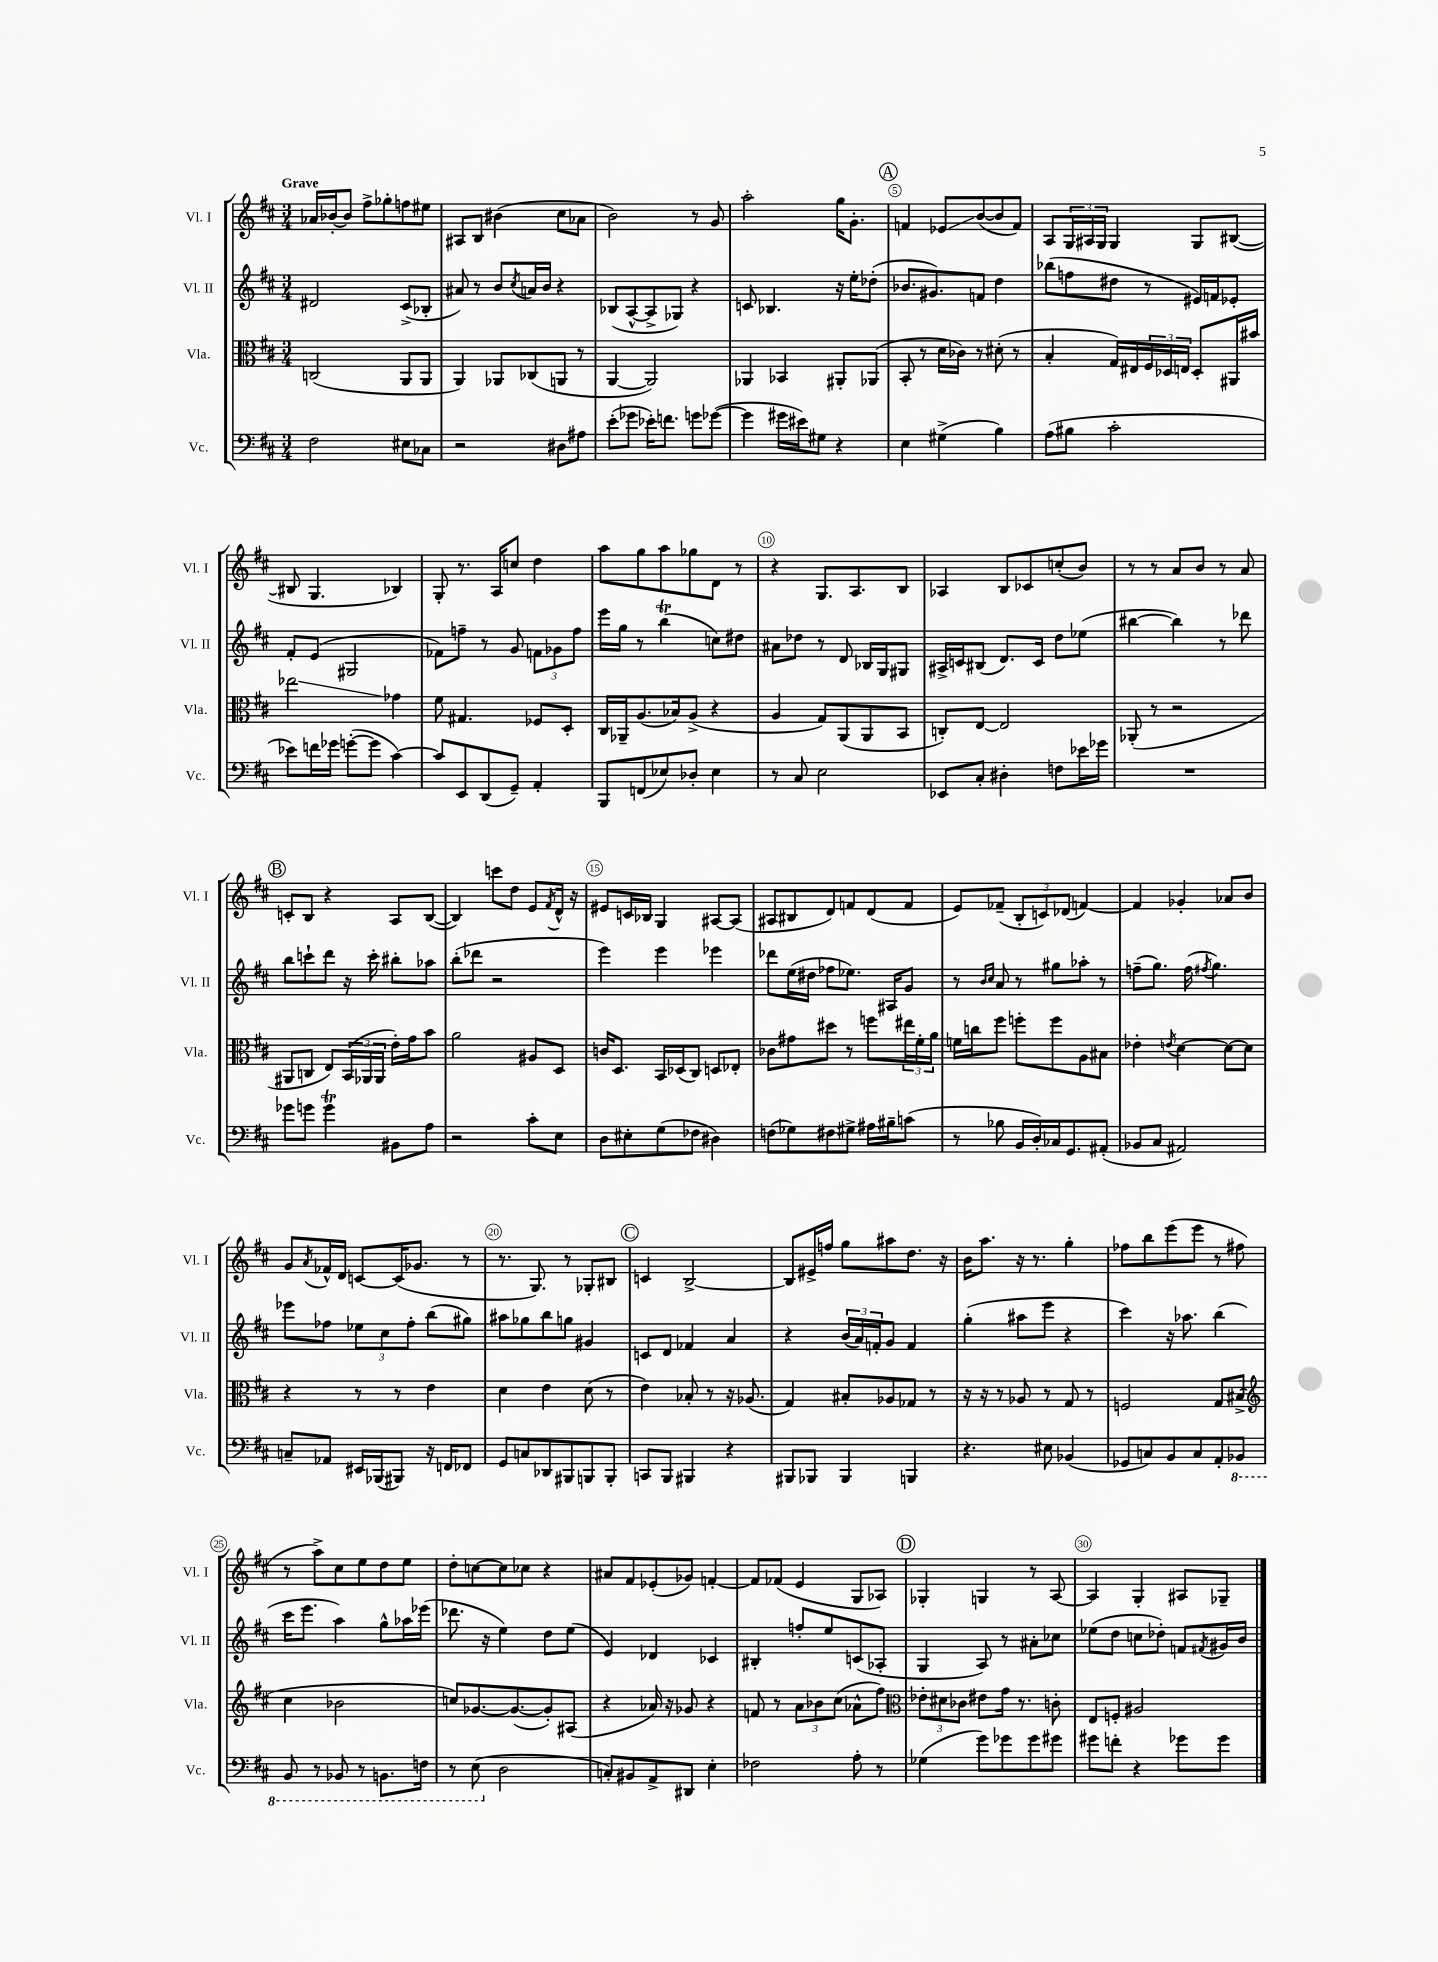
<<
\new StaffGroup <<
\new Staff = "s0" \with { instrumentName = "Vl. I" shortInstrumentName = "Vl. I" } {
    \clef treble \key d \major \numericTimeSignature \time 3/4 \tempo "Grave"
    aes'16 bes'16~-. bes'8 fis''8-> ges''8-. f''8 eis''8 |
    ais8 b8 bis'4( cis''8 aes'8 |
    b'2) r8 g'8 |
    a''2-. g''16 g'8.-. |
    \mark \markup { \circle "A" } f'4 ees'8\glissando b'8~( b'8 f'8) |
    a8 \tuplet 3/2 { g16 ais16 g16 } g4 g8 bis8~( |
    bis8 g4. bes4) |
    g8-. r8. a16 c''8 d''4 |
    a''8 g''8 a''8 ges''8 d'8 r8 |
    r4 g8. a8. b8 |
    aes4 b8 ces'8 c''8-.( b'8) |
    r8 r8 a'8 b'8 r8 a'8 |
    \mark \markup { \circle "B" } c'8-. b8 r4 a8 b8~( |
    b4) c'''8 d''8 e'8 \acciaccatura { fis'8 } d'16-^ r16 |
    eis'8 c'16 bes16 g4 ais8~ ais8( |
    ais8 bis8 d'8) f'8 d'8( f'8 |
    e'8) fes'8--( \tuplet 3/2 { b8-. c'8) des'8( } f'4~) |
    f'4 ges'4-. aes'8 b'8 |
    g'8 \acciaccatura { a'8 } fes'16-^ d'16 c'8~ c'16( ges'8. r8 |
    r8. g8.) r8 ges8-. bis8 |
    \mark \markup { \circle "C" } c'4 b2~-> |
    b8 eis'16-> f''16 g''8 ais''8 d''8. r16 |
    b'16 a''8. r16 r8. g''4-. |
    fes''8 b''8 e'''8( e'''8 r8 fis''8 |
    r8 a''8->) cis''8 e''8 d''8 e''8 |
    d''8-. c''8~ c''8 ces''8 r4 |
    ais'8 fis'8 ees'8-.( ges'8) f'4~-. |
    f'8 fes'8( e'4 g8 aes8) |
    \mark \markup { \circle "D" } ges4-. g4 r8 a8~ |
    a4 g4-. ais8 ges8-- \bar "|." |
}
\new Staff = "s1" \with { instrumentName = "Vl. II" shortInstrumentName = "Vl. II" } {
    \clef treble \key d \major \numericTimeSignature \time 3/4
    dis'2 cis'8->( bes8-. |
    ais'8) r8 b'8 \acciaccatura { cis''8 } a'16 b'16 r4 |
    bes8( a8~-^ a8-> ges8) r4 |
    c'8 bes4. r16 e''16-. des''8-.( |
    \mark \markup { \circle "A" } bes'8. gis'8.) f'8 d''4 |
    bes''8( f''8 dis''8 r8 eis'16) f'16 ees'8-. |
    fis'8-. e'8( gis2 |
    fes'8) f''8-- r8 g'8 \tuplet 3/2 { f'8 ges'8 f''8 } |
    e'''16 g''16 r8 b''4\trill( c''8) dis''8 |
    ais'8 des''8 r8 d'8 bes16 g16 gis8 |
    ais16-> c'16 bis8( d'8.) c'16 d''8 ees''8( |
    bis''4~ bis''4) r8 des'''8 |
    \mark \markup { \circle "B" } b''8 c'''8-! d'''8 r16 c'''16-. bis''8-. aes''8 |
    b''8-.( des'''8 r2 |
    e'''4) e'''4 ees'''4 |
    des'''8 e''16( dis''16 fes''8 ees''8.) ais16 g'8 |
    r8 \grace { b'16 cis''16 } a'8 r8 gis''8 aes''8-. r8 |
    f''8--( g''8.) f''16( \acciaccatura { fis''8 } g''4.) |
    ees'''8 fes''8 \tuplet 3/2 { ees''8 cis''8 fes''8-. } b''8( gis''8) |
    ais''8 ges''8 b''8 g''8 gis'4 |
    \mark \markup { \circle "C" } c'8 d'8 fes'4 a'4 |
    r4 \tuplet 3/2 { b'16( a'16) f'16-. } g'8 f'4 |
    g''4-.( ais''8 e'''8 r4 |
    cis'''4) r16 aes''8. b''4( |
    cis'''16 e'''8. a''4) g''8-^ aes''16 ees'''16( |
    des'''8. r16 e''4) d''8 e''8( |
    e'4) des'4 ces'4 |
    bis4-. f''8-. e''8 c'8( aes8-. |
    \mark \markup { \circle "D" } g4 a8) r8 ais'8-. ces''8 |
    ees''8( d''8 c''8 des''8-.) f'8 \acciaccatura { fis'8 } gis'16 b'16 \bar "|." |
}
\new Staff = "s2" \with { instrumentName = "Vla." shortInstrumentName = "Vla." } {
    \clef alto \key d \major \numericTimeSignature \time 3/4
    c2( a,8 a,8 |
    a,4) aes,8 ces8( a,8 r8 |
    a,4~ a,2) |
    aes,4 bes,4 ais,8-. aes,8( |
    \mark \markup { \circle "A" } b,8-. r8 d'16 ces'16) r8 dis'8-.( r8 |
    b4-. g16) eis16 \tuplet 3/2 { fis16 des16 e16 } des8-. ais,16 bis'16 |
    ees''2\glissando ges'4 |
    fis'8 gis4. fes8 d8-. |
    cis16 aes,16-- a8.( bes16) a8->( r4 |
    a4 g8) a,8( a,8 b,8 |
    c8-.) e8~ e2 |
    aes,8-.( r8 r2 |
    \mark \markup { \circle "B" } ais,8 c8 e8) \tuplet 3/2 { b,16( aes,16 aes,16 } e'16-.) g'16 b'8 |
    a'2 ais8 d8 |
    c'16 d8. b,16 des16( cis8) d8 ees8-. |
    ces'8 gis'8 dis''8 r8 f''8 \tuplet 3/2 { eis''16 fis'16-. a'16 } |
    f'16 c''16 fis''8 f''8-. f''8 a8 bis8 |
    ees'4-. \acciaccatura { e'8 } d'4~ d'8~ d'8 |
    r4 r8 r8 e'4 |
    d'4 e'4 d'8( r8 |
    \mark \markup { \circle "C" } e'4) bes8-. r8 r16 aes8.( |
    g4) bis8-. aes8 ges8 r8 |
    r16 r16 r8 aes8 r8 g8 r8 |
    f2 g8 bis8->( |
    \clef treble cis''4 bes'2 |
    c''8) ges'8.~ ges'8.~( ges'8-.) ais8( |
    r4 aes'16) r16 ges'8 r4 |
    f'8 r8 \tuplet 3/2 { a'8 bes'8 cis''8( } aes'8-^ fis''8) |
    \mark \markup { \circle "D" } \clef alto \tuplet 3/2 { ees'8-. dis'8 ces'8 } eis'8 g'16 r8. c'8-. |
    e8 f8-. ais2 \bar "|." |
}
\new Staff = "s3" \with { instrumentName = "Vc." shortInstrumentName = "Vc." } {
    \clef bass \key d \major \numericTimeSignature \time 3/4
    fis2 eis8 ces8 |
    r2 dis8 ais8 |
    e'8-.( ges'8 ees'16-.) f'8. g'8 ges'8~( |
    ges'4 gis'16 eis'16) gis8 r4 |
    \mark \markup { \circle "A" } e4 gis4->( b4) |
    a8( bis8 cis'2-. |
    ees'8) f'16 ges'16 g'8~-.( g'8 cis'4~) |
    cis'8 e,8 d,8( g,8--) a,4-. |
    b,,8 f,8( ees8) des8-. ees4 |
    r8 cis8 e2 |
    ees,8 cis8-. dis4-. f8 ees'16 ges'16 |
    R2. |
    \mark \markup { \circle "B" } ges'8 g'8 g'4\trill bis,8 a8 |
    r2 cis'8-. e8 |
    d8 eis8-. g8( fes8 dis4) |
    f8( ges8) fis8 gis8-> ais16 bis16-- c'8( |
    r8 bes8 b,16 d16-.) ces16 g,8. ais,8-.( |
    bes,8 cis8 ais,2) |
    c8-- aes,8 eis,16 bes,,16( bis,,8) r16 f,16 fes,8 |
    g,8 c8 des,8 bis,,8 b,,8 b,,8-. |
    \mark \markup { \circle "C" } c,8 b,,8 bis,,4 r4 |
    bis,,8 bes,,8 bes,,4 b,,4 |
    r4. eis8 bes,4( |
    ges,8 c8) b,8 c8 a,8-. \ottava #-1 bes,,8 |
    b,,8 r8 bes,,8 r8 b,,8. f,16 |
    r8 e,8( \ottava #0 d2 |
    c8-.) bis,8 a,8-> dis,8 e4-. |
    fes2 a8-. r8 |
    \mark \markup { \circle "D" } ges4( g'8) ges'8 ges'8 gis'8 |
    gis'8 f'8-. r4 ges'8 ges'8 \bar "|." |
}
>>
>>
\layout { \context { \Score \override BarNumber.break-visibility = ##(#f #t #t) barNumberVisibility = #(every-nth-bar-number-visible 5) \override BarNumber.stencil = #(make-stencil-circler 0.1 0.3 ly:text-interface::print) } }
